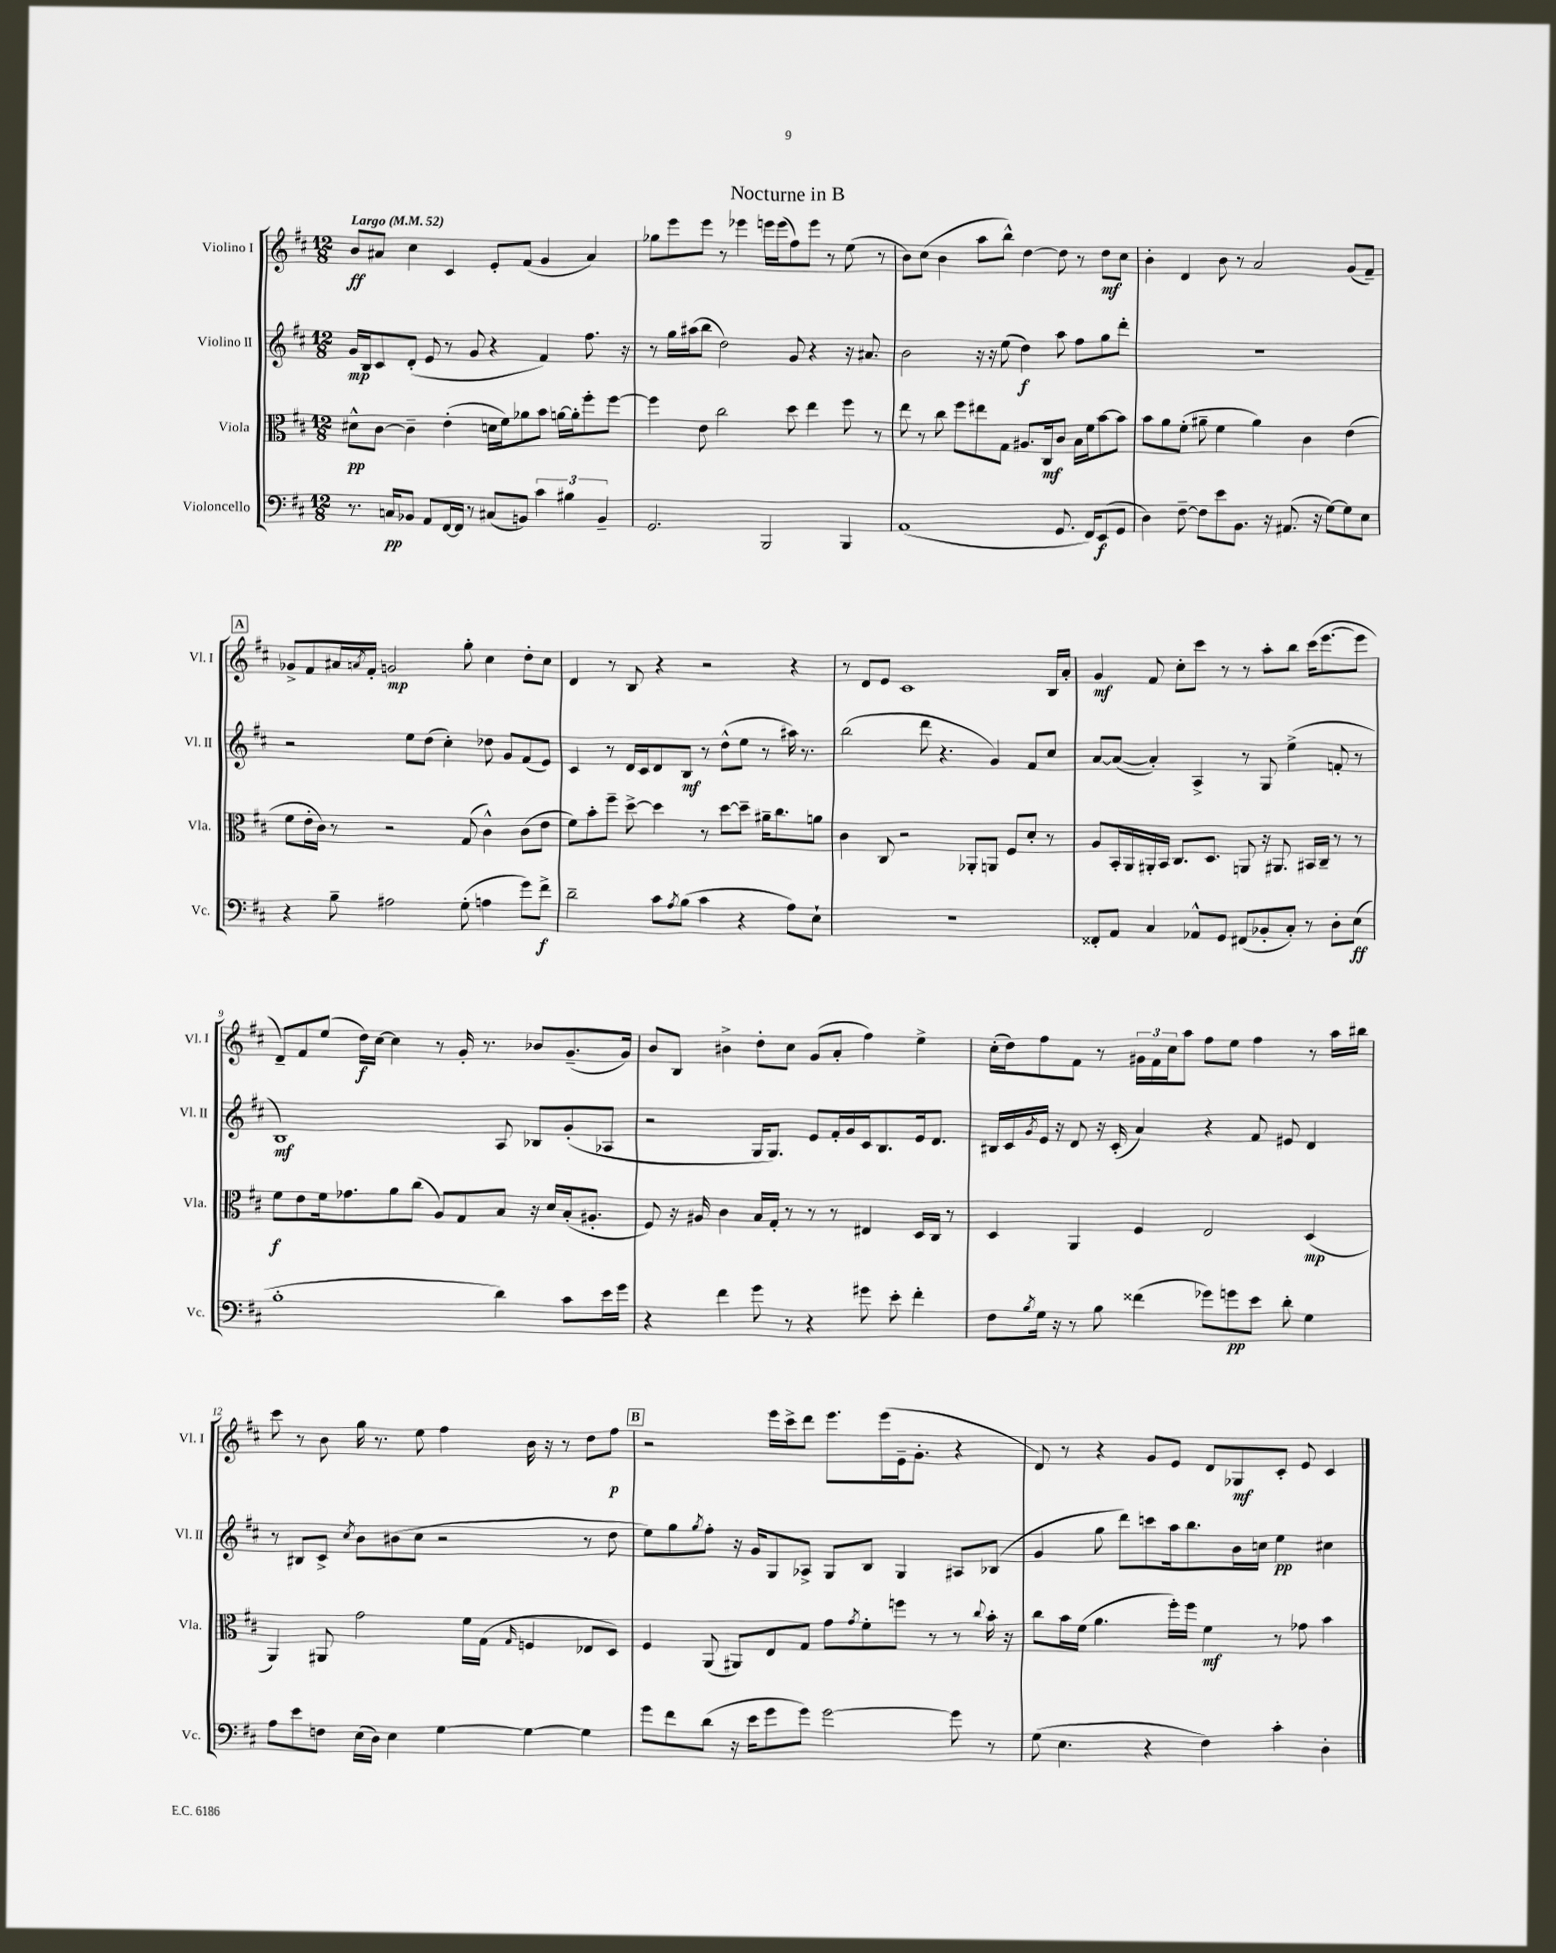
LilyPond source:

\header { title = "Nocturne in B" }
<<
\new StaffGroup <<
\new Staff = "s0" \with { instrumentName = "Violino I" shortInstrumentName = "Vl. I" } {
    \clef treble \key d \major \numericTimeSignature \time 12/8 \tempo "Largo" 4 = 52
    b'8\ff ais'8 cis''4 cis'4 e'8-. fis'8( g'4 ais'4) |
    ges''8 e'''8 e'''8 r8 ees'''4 e'''16 e'''16( fis''8) e'''8 r8 e''8( r8 |
    b'8) cis''8( b'4 a''8 b''8-^) d''4~ d''8 r8 d''8\mf cis''8 |
    b'4-. d'4 b'8 r8 a'2 g'8( fis'8--) |
    \mark \markup { \box "A" } ges'8-> fis'8 ais'16 \acciaccatura { a'8 } fis'16-. g'2\mp g''8-. cis''4 d''8-. cis''8 |
    d'4 r8 b8 r4 r2 r4 |
    r8 d'8 e'8 cis'1 b16 a'16-. |
    g'4\mf fis'8 cis''8-. cis'''8 r8 r8 a''8-. b''8 cis'''16( e'''8.~ e'''8 |
    d'8--) fis'8 e''8( d''16\f) cis''16~ cis''4 r8 g'16-. r8. bes'8 g'8.--( g'16) |
    b'8 b8 bis'4-> d''8-. cis''8 g'8( a'8-. fis''4) e''4-> |
    cis''16-.( d''16) fis''8 fis'8 r8 \tuplet 3/2 { gis'16 fis'16 cis''16 } a''8 fis''8 e''8 fis''4 r8 a''16 bis''16 |
    cis'''8 r8 b'8 g''16 r8. e''8 fis''4 b'16 r16 r8 d''8 fis''8\p |
    \mark \markup { \box "B" } r2 e'''16 cis'''16-> d'''8 e'''8. e'''16( e'16-- g'8.-. r4 |
    d'8) r8 r4 g'8 e'8 d'8 ges8\mf cis'8-. e'8 cis'4 \bar "|." |
}
\new Staff = "s1" \with { instrumentName = "Violino II" shortInstrumentName = "Vl. II" } {
    \clef treble \key d \major \numericTimeSignature \time 12/8
    g'16\mp b16 cis'8 d'8-.( e'8 r8 g'8 r4 fis'4) fis''8. r16 |
    r8 g''16 ais''16( b''8 d''2) g'8 r4 r16 ais'8. |
    b'2 r16 r16 e''8( d''4\f) a''8 fis''8 g''8 d'''8-. |
    R1. |
    \mark \markup { \box "A" } r2 e''8 d''8( cis''4-.) des''8 g'8 fis'8( e'8) |
    cis'4 r8 d'16 cis'16 d'8 b8\mf r8 d''8-^( e''8 r8 ais''16) r8. |
    b''2( d'''8 r4. g'4) fis'8 cis''8 |
    a'8~ a'8~( a'4-.) a4-> r8 g8 e''4->( f'8-. r8 |
    b1\mf) a8 bes8 g'8-.( aes8 |
    r2 g16 g8.) e'8 fis'16-. g'16 cis'16 b8. e'16 d'8. |
    bis16 cis'16 \acciaccatura { g'8 } e'16 r16 d'8 r16 cis'16-.( a'4) r4 fis'8 eis'8 d'4 |
    r8 bis8 cis'8-> \acciaccatura { cis''8 } b'8 bis'8( cis''8 r2 r8 d''8 |
    \mark \markup { \box "B" } e''8) g''8 \acciaccatura { g''8 } fis''8-. r16 g'16 g8 aes8-> g8 b8 g4 ais8 bes8( |
    g'4 g''8 d'''8) c'''8 a''16 b''8. b'16 c''16 e''4\pp cis''4 \bar "|." |
}
\new Staff = "s2" \with { instrumentName = "Viola" shortInstrumentName = "Vla." } {
    \clef alto \key d \major \numericTimeSignature \time 12/8
    dis'8-^\pp cis'8~ cis'4-- e'4-.( d'16 fis'16) aes'8 b'8 a'16~ a'16-. fis''8-. fis''8~ |
    fis''4 e'8 cis''2 d''8 e''4 fis''8 r8 |
    e''8 r8 cis''8 fis''8 eis''8 g8 ais8. cis16\mf cis'8 b16 fis'16 b'8~ b'8 |
    b'8 a'8 fis'8-.( ais'8-- fis'4 ais'4) cis'4 e'4( |
    \mark \markup { \box "A" } fis'8 e'16-. cis'16) r8 r2 g8( cis'4-^) cis'8( e'8 |
    fis'8) b'8-. fis''8-- d''8~-> d''4 r8 d''8~ d''8-- ais'16-- cis''8. a'8 |
    cis'4 cis8 r2 aes,8-. a,8 fis8 d'8-. r8 |
    a8 b,16-. a,16 ais,16-. b,16 cis8. d8. a,8 r16 ais,8. bis,16 cis16-- r8 r8 |
    fis'8\f e'8 fis'16 ges'8. a'8 cis''8( a8) g8 b8 r16 d'16 b16-.( ais8.-. |
    fis8) r16 ais16 cis'4 b16 g16-. r8 r8 r8 eis4 d16 cis16 r8 |
    d4 a,4 fis4 e2 d4\mp( |
    a,4) ais,8 g'2 fis'16 g16( \grace { g16 } f4 ees8 d8) |
    \mark \markup { \box "B" } fis4 a,8( ais,8) e8 g8 g'8 \acciaccatura { g'8 } fis'8-. f''8 r8 r8 \appoggiatura { cis''8 } b'16-. r16 |
    cis''8 b'16 fis'16( a'4. fis''16-.) fis''16 fis'4\mf r8 ges'8 b'4 \bar "|." |
}
\new Staff = "s3" \with { instrumentName = "Violoncello" shortInstrumentName = "Vc." } {
    \clef bass \key d \major \numericTimeSignature \time 12/8
    r8. c16\pp bes,8 a,8 fis,16~ fis,16 r8 cis8( b,8) \tuplet 3/2 { cis'4 bis4 b,4-- } |
    g,2. b,,2 b,,4 |
    a,1( g,8. fis,16) e,8\f( g,8 |
    d4) fis8~-- fis8 e'8 b,8. r16 ais,8.( r16 g8~) g8 e8 |
    \mark \markup { \box "A" } r4 b8-- ais2 g8-.( a4 g'8) fis'8->\f |
    d'2-- cis'8 \acciaccatura { a8 } b8( cis'4 r4 a8) e8-! |
    R1. |
    fisis,8-. a,8 cis4 aes,8-^ g,8 fis,8( bes,8-. cis8-.) r8 d8-. e8\ff( |
    b1-. d'4) cis'8 e'16 g'16 |
    r4 fis'4 g'8 r8 r4 gis'8 e'8-. fis'4-. |
    fis8 \acciaccatura { b8 } g16 r16 r8 b8 fisis'4( ges'8) g'8\pp e'8 d'8-. g4 |
    a8 e'8 f8 e16( d16) e4 g4~ g4~ g4 |
    \mark \markup { \box "B" } g'8 fis'8 d'8( r16 e'16 g'8 g'8) g'2~ g'8 r8 |
    g8( e4. r4 fis4) cis'4-. d4-. \bar "|." |
}
>>
>>
